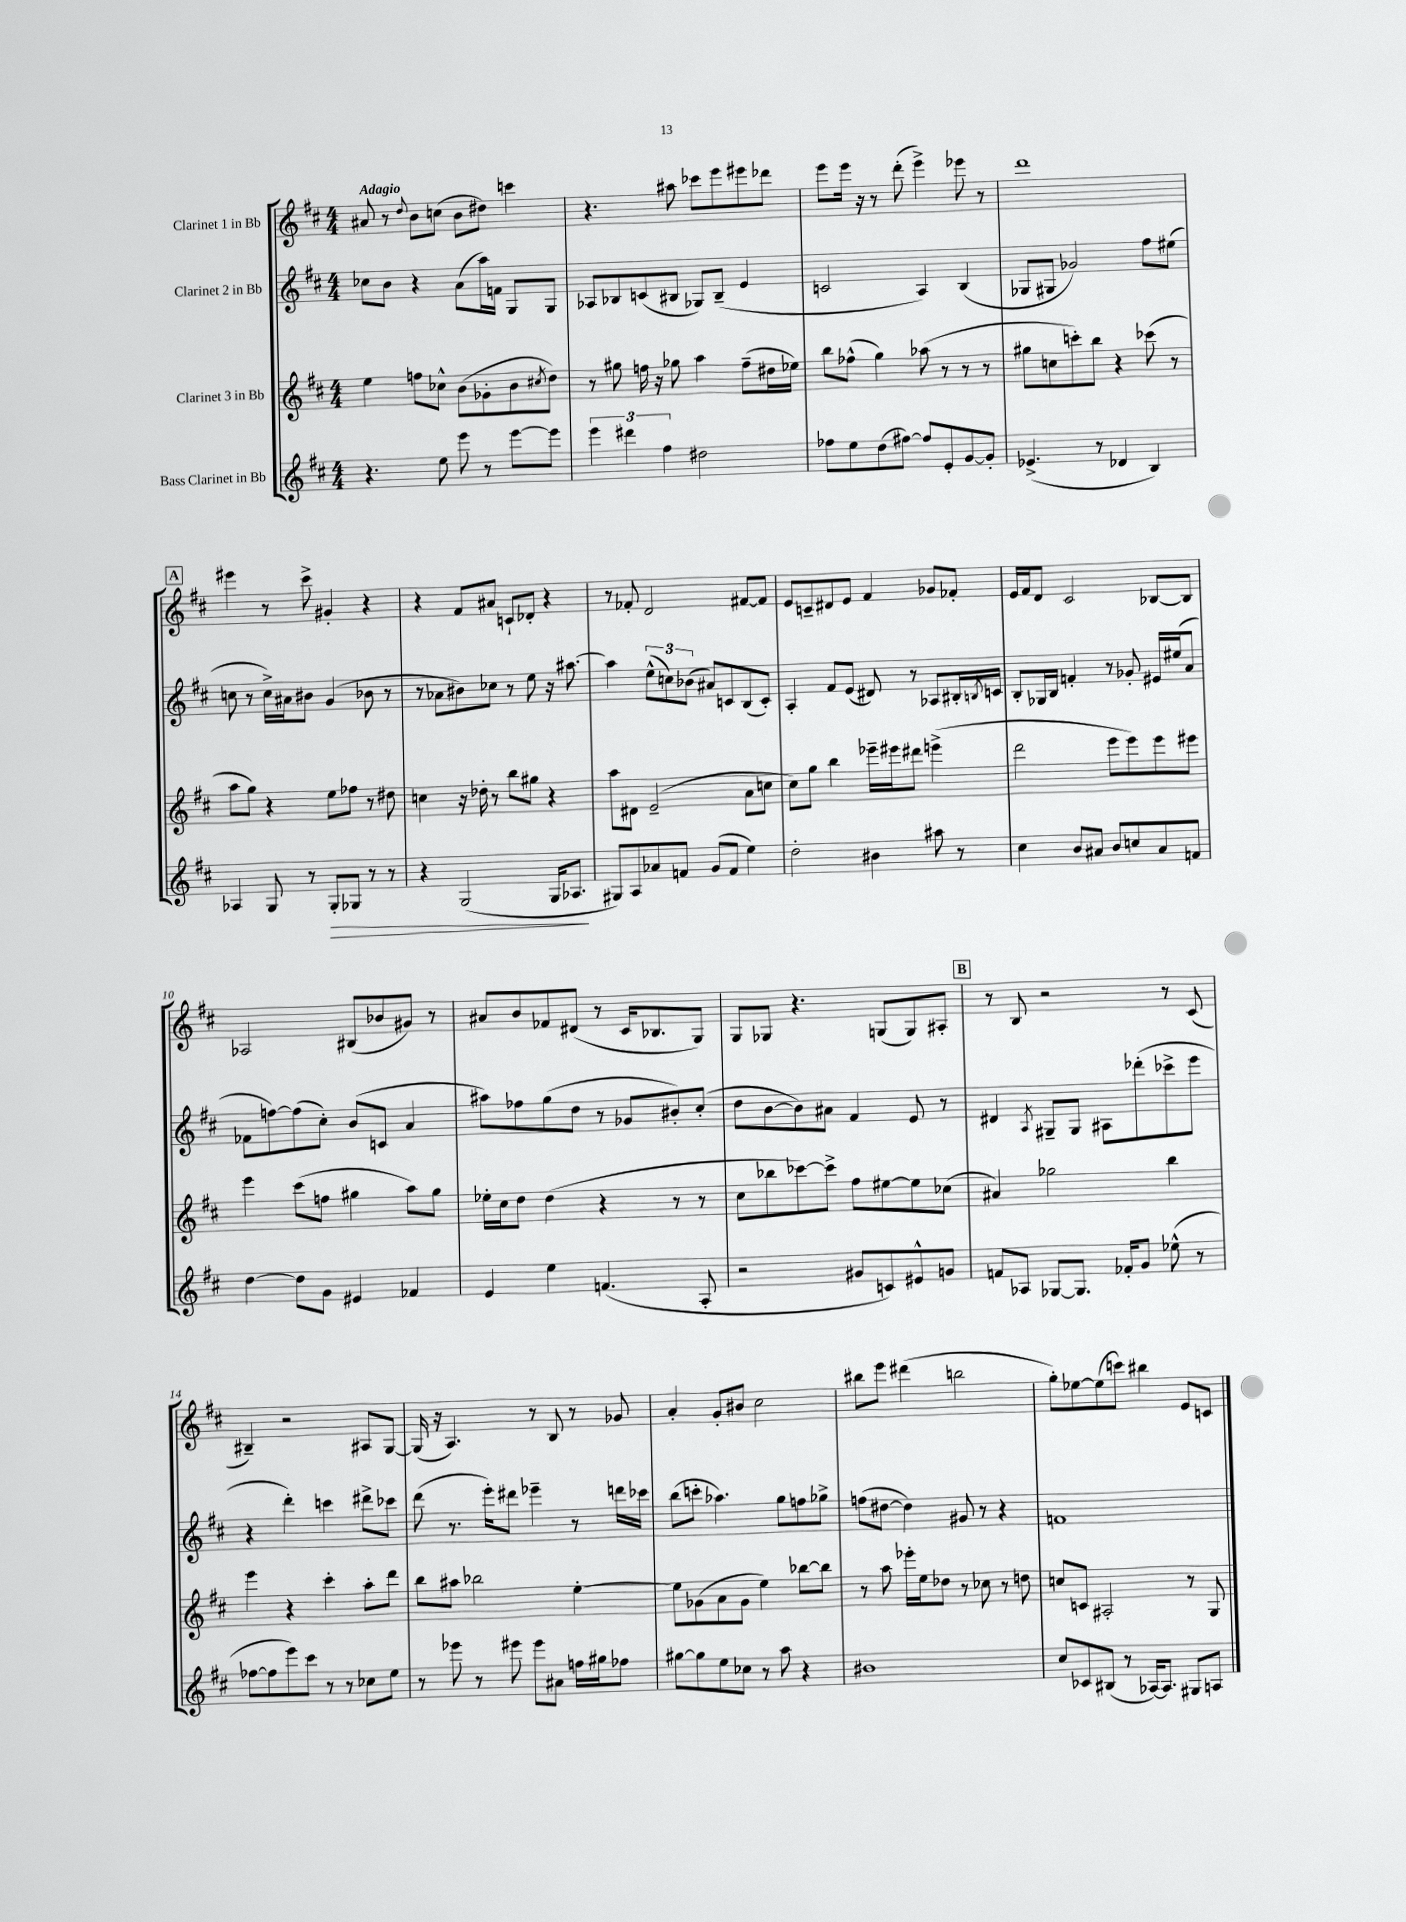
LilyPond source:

<<
\new StaffGroup <<
\new Staff = "s0" \with { instrumentName = "Clarinet 1 in Bb" } {
    \clef treble \key d \major \numericTimeSignature \time 4/4 \tempo "Adagio"
    ais'8 r8 \appoggiatura { d''8 } b'8 c''8( b'8 dis''8) c'''4 |
    r4. ais''8 ces'''8 e'''8 eis'''8 des'''8 |
    e'''8 e'''16 r16 r8 d'''8-.( e'''4->) ees'''8 r8 |
    d'''1 |
    \mark \markup { \box "A" } eis'''4 r8 cis'''8-> gis'4-. r4 |
    r4 fis'8 ais'8 c'8-! des'8-. r4 |
    r8 fes'8-. d'2 fis'8~ fis'8 |
    e'8 c'8-- dis'8 e'8 fis'4 ges'8 fes'8-. |
    e'16 fis'16 d'8 cis'2 bes8~ bes8 |
    aes2 bis8( bes'8 gis'8) r8 |
    ais'8 b'8 fes'8 dis'8( r8 cis'16 bes8. g8) |
    g8 ges8 r4. g8( g8) ais8-. |
    \mark \markup { \box "B" } r8 b8 r2 r8 cis'8( |
    bis4--) r2 ais8 g8~ |
    g16( r16 a4.) r8 b8 r8 ges'8 |
    a'4-. g'8-. bis'8 cis''2 |
    bis''8 e'''8 dis'''4( b''2 |
    g''8-.) ees''8~ ees''8( c'''8) bis''4 e'8 c'8 \bar "|." |
}
\new Staff = "s1" \with { instrumentName = "Clarinet 2 in Bb" } {
    \clef treble \key d \major \numericTimeSignature \time 4/4
    ces''8 b'8 r4 a'8( a''16) f'16 g8 g8 |
    aes8 bes8 c'8( bis8 ges8) bis8--( e'4 |
    c'2 a4) b4( |
    ges8 gis8 ges'2) fis''8 eis''8( |
    \mark \markup { \box "A" } c''8 r8 c''16->) ais'16 bis'8 g'4( bes'8 r8 |
    r8 aes'8 bis'8) ces''8 r8 e''8 r16 ais''8.~ |
    ais''4 \tuplet 3/2 { e''8-^( c''8) bes'8( } ais'8) c'8 b8( c'8-.) |
    a4-. fis'8 e'8( dis'8) r8 aes8 bis16-. \acciaccatura { b8 } c'16 |
    b8-. ges16 b16 f'4-. r8 ges'8-. eis'16 eis''16( a'8 |
    fes'8 f''8~) f''8( cis''8-.) b'8( c'8 a'4 |
    ais''8) fes''8 g''8( d''8 r8 ges'8 bis'8-.) cis''8-.( |
    d''8 b'8~ b'8) ais'8 fis'4 e'8 r8 |
    \mark \markup { \box "B" } dis'4 \acciaccatura { a8 } gis8-- gis8 ais8 des'''8-.( ces'''8-> e'''8 |
    r4 d'''4-.) c'''4 dis'''8-> ces'''8 |
    d'''8( r8. e'''16-.) dis'''8 ees'''4-- r8 d'''16 ces'''16 |
    b''8( c'''8-. aes''4.) g''8 f''8 ges''8-> |
    f''8( dis''8~ dis''4) gis'8 r8 r4 |
    f'1 \bar "|." |
}
\new Staff = "s2" \with { instrumentName = "Clarinet 3 in Bb" } {
    \clef treble \key d \major \numericTimeSignature \time 4/4
    e''4 f''8 ces''8-^ b'8( ges'8-. b'8 \acciaccatura { cis''8 } d''8) |
    r8 gis''8 f''16 r16 ges''8 a''4 f''8--( dis''16 ees''16) |
    b''8 fes''8-^( g''4) aes''8( r8 r8 r8 |
    gis''8 c''8 c'''8-.) b''8 r4 ces'''8( r8 |
    \mark \markup { \box "A" } a''8 g''8) r4 e''8 fes''8 r8 dis''8 |
    c''4 r16 des''16-. r8 b''8 gis''8 r4 |
    a''8 dis'8 e'2--( a'8 c''8 |
    cis''8) g''8 b''4 ees'''16-- eis'''16 dis'''8 e'''4->( |
    d'''2 e'''8 e'''8) e'''8 eis'''8 |
    e'''4 cis'''8( f''8 gis''4 a''8) gis''8 |
    ees''16-. cis''16 d''8 d''4( r4 r8 r8 |
    cis''8 bes''8 ces'''8~) ces'''8-> fis''8 eis''8~ eis''8 ces''8( |
    \mark \markup { \box "B" } ais'4) ges''2 b''4 |
    e'''4 r4 cis'''4-. a''8-. d'''8 |
    b''8 ais''8 bes''2 e''4~-. |
    e''8 ges'8( a'8 ges'8 e''4) bes''8~ bes''8 |
    r8 a''8 ees'''16-. e''16 des''8 r8 ces''8 r8 d''8 |
    c''8 c'8 ais2-. r8 g8 \bar "|." |
}
\new Staff = "s3" \with { instrumentName = "Bass Clarinet in Bb" } {
    \clef treble \key d \major \numericTimeSignature \time 4/4
    r4. e''8 e'''8 r8 e'''8~ e'''8 |
    \tuplet 3/2 { e'''4 dis'''4 fis''4 } dis''2 |
    fes''8 e''8 d''8( fis''8~) fis''8 e'8-. g'8~ g'8-. |
    ees'4.->( r8 des'4 b4) |
    \mark \markup { \box "A" } aes4 g8 r8 g8-.\> ges8 r8 r8 |
    r4 g2( g16 aes8.\! |
    gis8) a8 aes'8 f'8 g'8( f'8 e''4) |
    d''2-. bis'4 ais''8 r8 |
    cis''4 b'8 ais'8 b'8 c''8 ais'8 f'8 |
    d''4~ d''8 g'8 eis'4 fes'4 |
    e'4 e''4 f'4.( a8-. |
    r2 gis'8 c'8) eis'8-^ g'8 |
    \mark \markup { \box "B" } f'8 aes8 ges8~ ges8. fes'16-. g'8 ees''8-^( r8 |
    fes''8~ fes''8 e'''8) cis'''8 r8 r8 ces''8 e''8 |
    r8 ees'''8 r8 eis'''8 eis'''8 ais'8 f''16 gis''16 fes''8 |
    gis''8~ gis''8 e''8 ces''8 r8 a''8 r4 |
    bis'1 |
    cis''8 ces'8 bis8( r8 aes16~) aes8. gis8 a8 \bar "|." |
}
>>
>>
